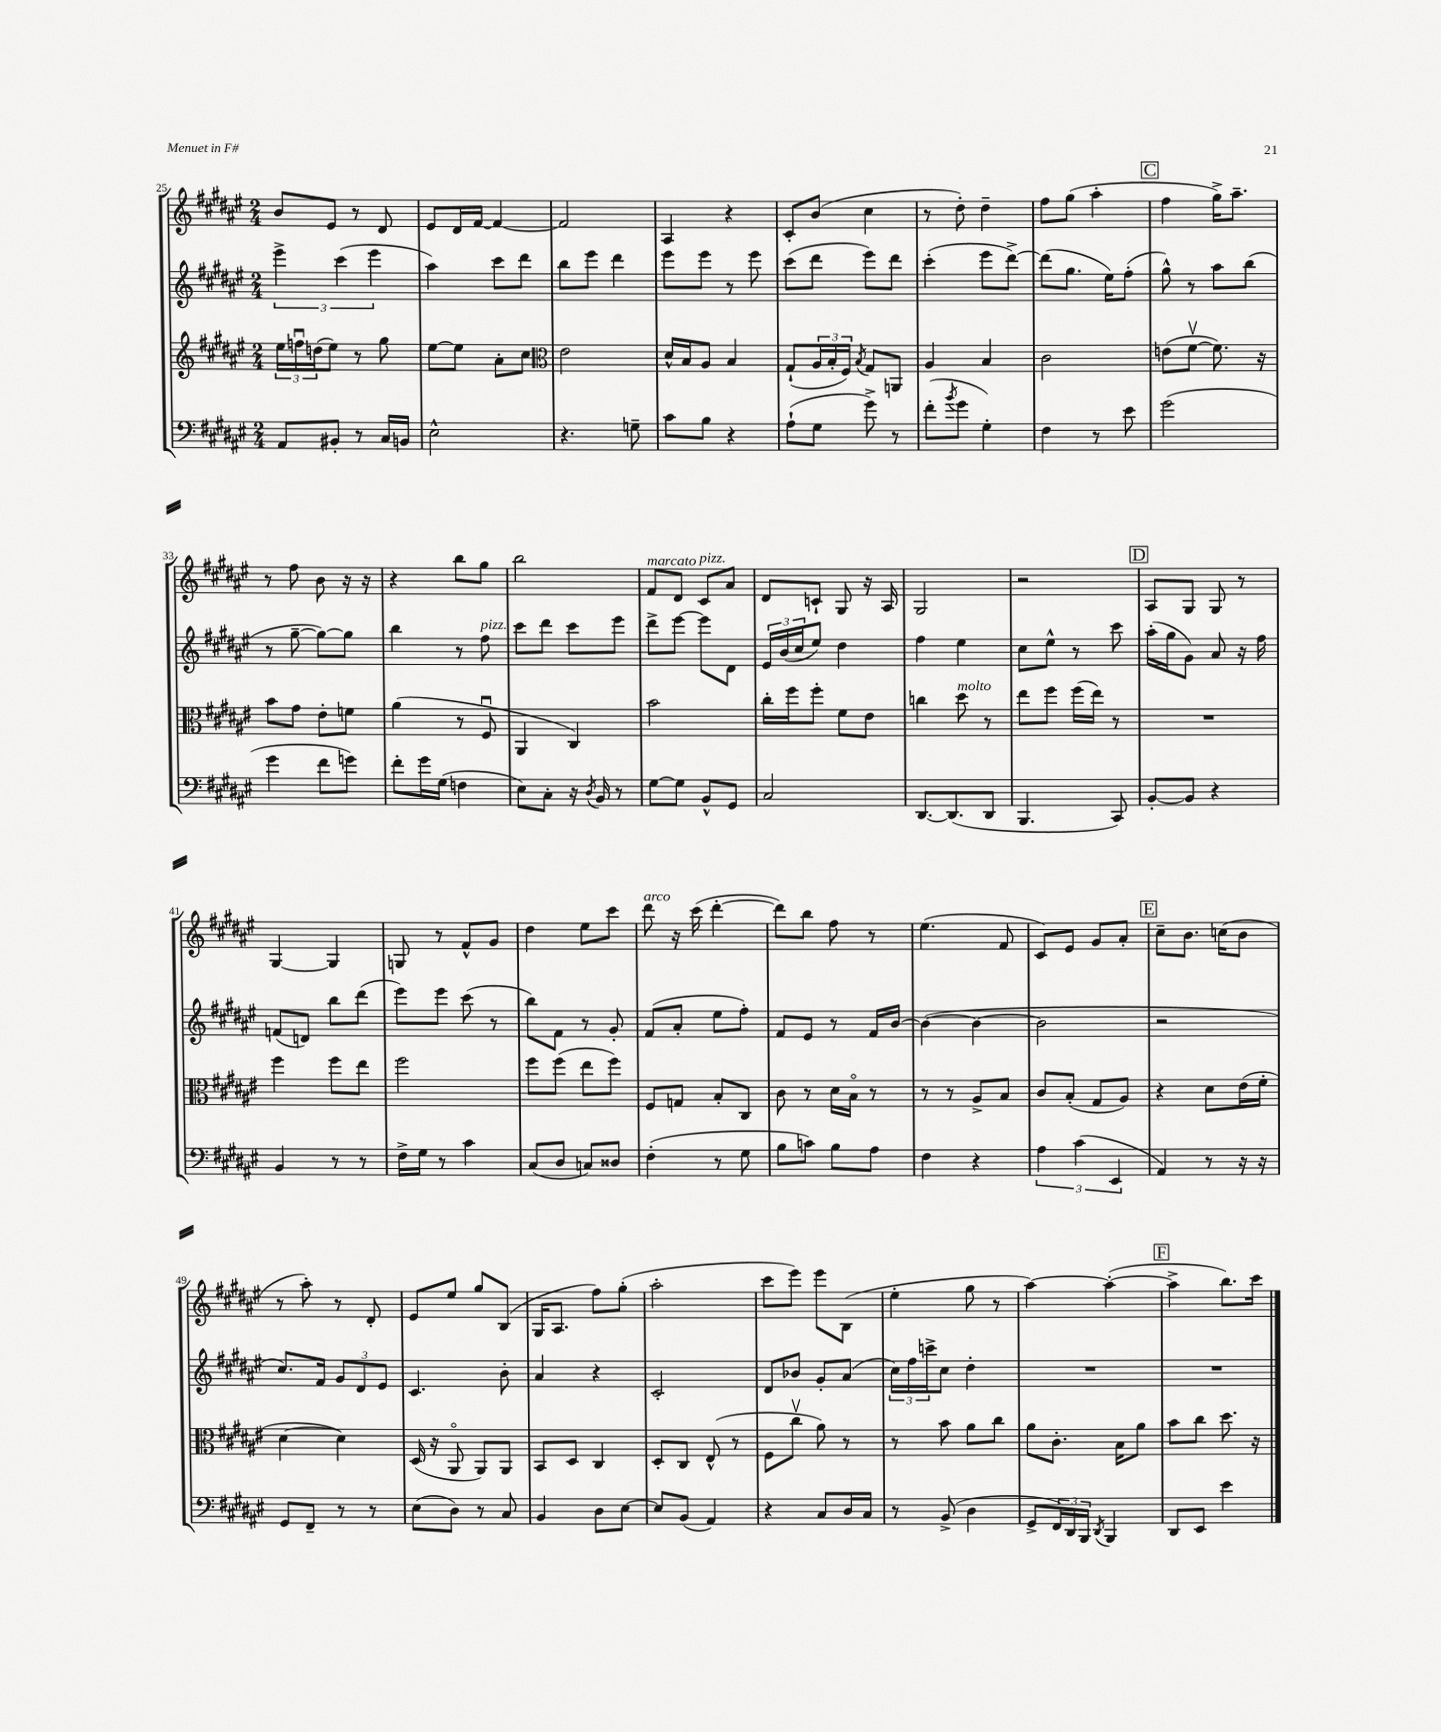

**kern	**kern	**kern	**kern
*staff4	*staff3	*staff2	*staff1
*clefF4	*clefG2	*clefG2	*clefG2
*k[f#c#g#d#a#e#]	*k[f#c#g#d#a#e#]	*k[f#c#g#d#a#e#]	*k[f#c#g#d#a#e#]
*M2/4	*M2/4	*M2/4	*M2/4
8AA#	24ee#	6eee#^	8b
.	24ffu	.	.
.	(24dd	.	.
8BB#'	8ee#)	.	8e#
.	.	(6ccc#	.
8r	8r	.	8r
.	.	6eee#	.
16C#	8gg#	.	8d#
16BB	.	.	.
=	=	=	=
2E#^^	[8ee#	4aa#)	8e#
.	8ee#]	.	16d#
.	.	.	[16f#
.	8a#'	8ccc#	4f#_
.	8cc#	8ddd#	.
=	=	=	=
*	*clefC3	*	*
4.r	2e#	8bb	2f#]
.	.	8eee#	.
.	.	4ddd#	.
8G~	.	.	.
=	=	=	=
8c#	16d#^^	8eee#	4A#
.	16B	.	.
8B	8A#	8eee#	.
4r	4B	8r	4r
.	.	8eee#	.
=	=	=	=
(8A#`	(8G#`	(8ccc#	8c#'
8G#	24A#	8ddd#	(8b
.	24B'	.	.
.	24F#)	.	.
.	8qB	.	.
8g#^)	8G#	8eee#)	4cc#
8r	8AA	8ddd#	.
=	=	=	=
(8f#'	4A#	(4ccc#'	8r
8qb	.	.	.
8g#	.	.	8dd#')
4G#')	4B	8eee#	4dd#~
.	.	[8ddd#^)	.
=	=	=	=
4F#	2c#	(8ddd#]	8ff#
.	.	8.gg#	(8gg#
8r	.	.	4aa#'
.	.	16ee#)	.
8e#	.	(8ff#'	.
=	=	=	=
(2g#	(8e	8gg#^^)	4ff#
.	[8f#v	8r	.
.	8.f#])	8aa#	16gg#^)
.	.	.	8.aa#~
.	.	(8bb	.
.	16r	.	.
=	=	=	=
4g#	8b	8r	8r
.	8g#	[8gg#~	8ff#
8f#	8e#'	8gg#_)	8b
8g)	8f	8gg#]	16r
.	.	.	16r
=	=	=	=
8f#'	(4a#	4bb	4r
16g#	.	.	.
(16G#	.	.	.
4F	8r	8r	8bb
.	8F#u	8ff#	8gg#
=	=	=	=
8E#)	4AA#	8ccc#	2bb
8C#'	.	8ddd#	.
16r	4C#)	8ccc#	.
8qD#	.	.	.
16BB	.	.	.
8r	.	8eee#	.
=	=	=	=
[8G#	2b	8ddd#^	8f#
8G#]	.	[8eee#	8d#
8BB^^	.	8eee#]	8c#
8GG#	.	8d#	8a#
=	=	=	=
2C#	16cc#'	24e#	8d#
.	.	(24b	.
.	16ff#	.	.
.	.	24cc#	.
.	8ff#'	8ee#)	8c`
.	8f#	4dd#	8G#
.	8e#	.	16r
.	.	.	16A#
=	=	=	=
[8.DD#	4cc	4ff#	2G#
(8.DD#]	.	.	.
.	8dd#	4ee#	.
8DD#	8r	.	.
=	=	=	=
4.BBB	8ee#	8cc#	2r
.	8ff#	8ee#^^	.
.	(16ff#	8r	.
.	16ee#)	.	.
8CC#)	8r	8ccc#	.
=	=	=	=
[8BB'	2r	(16aa#'	8A#
.	.	16gg#	.
8BB]	.	8g#)	8G#
4r	.	8a#	8G#
.	.	16r	8r
.	.	16ff#	.
=	=	=	=
4BB	4ff#	(8f	[4G#
.	.	8d)	.
8r	8ff#	8bb	4G#]
8r	8ee#	(8ddd#	.
=	=	=	=
16F#^	2ff#	8eee#)	8G
16G#	.	.	.
8r	.	8eee#	8r
4c#	.	(8ccc#	8f#^^
.	.	8r	8g#
=	=	=	=
(8C#	8ff#	8bb)	4dd#
8D#	(8ff#	8f#	.
8C)	8ee#	8r	8ee#
8D##	8ff#)	8g#'	8ccc#
=	=	=	=
(4F#'	8F#	(8f#	8ddd#
.	8G	8a#'	16r
.	.	.	(16ccc#
8r	8B'	8ee#	[4ddd#'
8G#	8C#	8ff#')	.
=	=	=	=
8B	8c#	8f#	8ddd#])
8c)	8r	8e#	8bb
8B	16d#	8r	8ff#
.	16Bo	.	.
8A#	8r	16f#	8r
.	.	[16b	.
=	=	=	=
4F#	8r	(4b_	(4.ee#
.	8r	.	.
4r	8A#^	4b_	.
.	8B	.	8f#
=	=	=	=
6A#	8c#	2b]	8c#)
.	(8B'	.	8e#
(6c#	.	.	.
.	8G#	.	8g#
6EE#	.	.	.
.	8A#)	.	8a#'
=	=	=	=
4AA#)	4r	2r	8cc#~
.	.	.	8.b
8r	8d#	.	.
.	.	.	(16cc
16r	(16e#	.	8b
16r	16f#'	.	.
=	=	=	=
8GG#	[4d#	8.cc#)	8r
8FF#~	.	.	8aa#')
.	.	16f#	.
8r	4d#])	12g#	8r
.	.	12d#	.
8r	.	.	8d#'
.	.	12e#	.
=	=	=	=
(8E#	(16D#	4.c#	8e#
.	16r	.	.
8D#)	8AA#o	.	8ee#
8r	8AA#)	.	8gg#
8C#	8AA#	8b'	(8B
=	=	=	=
4BB	8BB	4a#	16G#
.	.	.	8.A#
.	8D#	.	.
8D#	4C#	4r	8ff#)
[8E#	.	.	(8gg#'
=	=	=	=
8E#]	8D#'	2c#'	2aa#'
(8BB	8C#	.	.
4AA#)	(8E#^^	.	.
.	8r	.	.
=	=	=	=
4r	8F#	8d#	8ccc#
.	8cc#v	8b-	8eee#)
8C#	8a#)	8g#'	8eee#
16D#	8r	(8a#	(8B
16C#	.	.	.
=	=	=	=
8r	8r	24cc#)	4ee#'
.	.	24ff#	.
.	.	24ccc^	.
(8BB^	8b	8cc#	.
4D#	8a#	4dd#'	8gg#
.	8cc#	.	8r
=	=	=	=
8GG#^	8a#	2r	[4aa#)
24FF#)	8.c#'	.	.
24DD#	.	.	.
24BBB	.	.	.
8qDD#	.	.	.
4BBB	.	.	(4aa#'_
.	16B	.	.
.	8a#	.	.
=	=	=	=
8DD#	8b	2r	4aa#^]
8EE#	8cc#	.	.
4e#	8.dd#	.	8.bb)
.	16r	.	16ccc#
==	==	==	==
*-	*-	*-	*-
